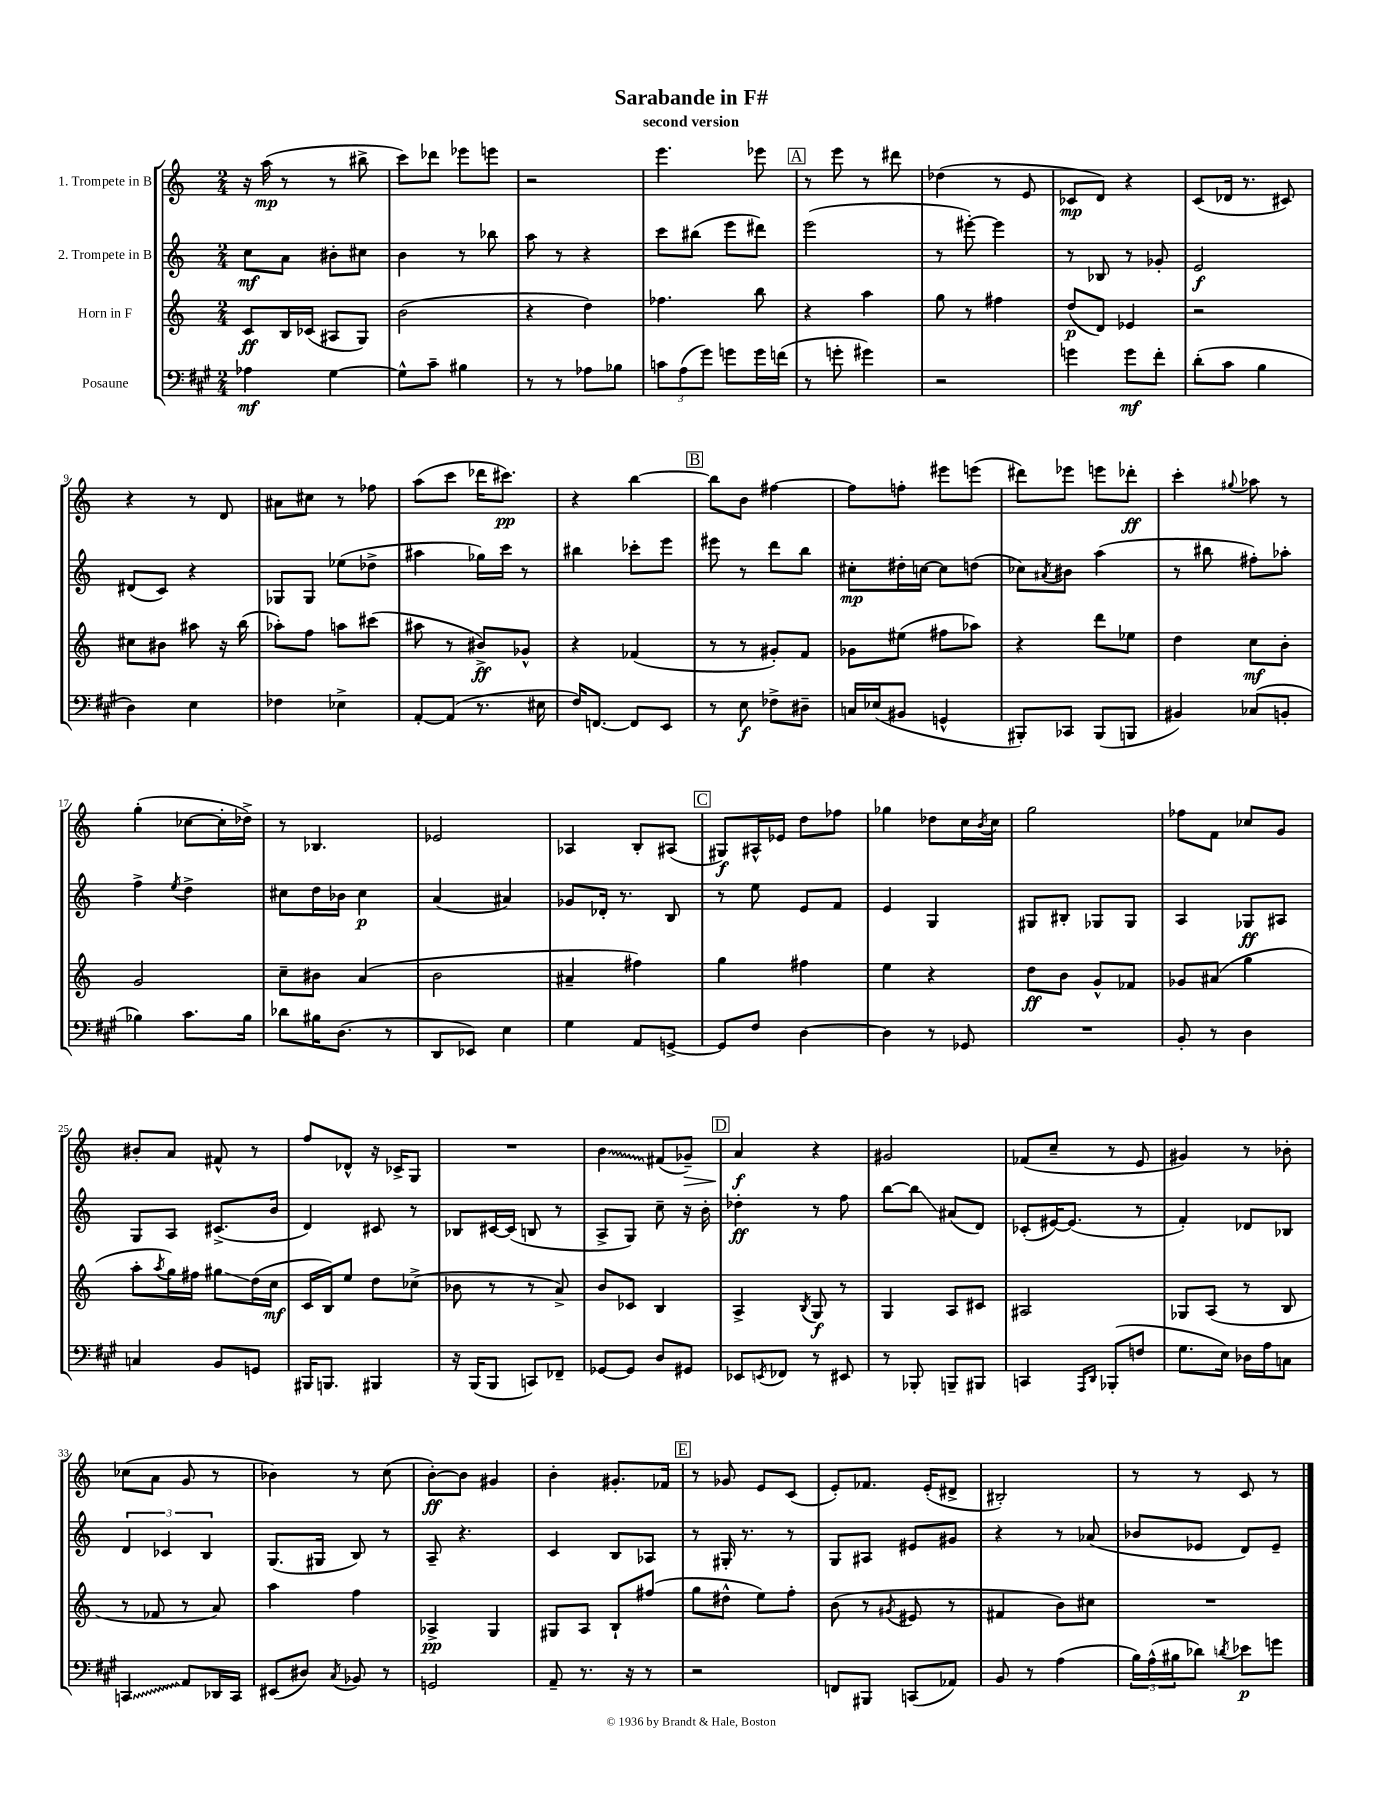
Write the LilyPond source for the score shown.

\header { title = "Sarabande in F#" subtitle = "second version" }
<<
\new StaffGroup <<
\new Staff = "s0" \with { instrumentName = "1. Trompete in B" } {
    \clef treble \key c \major \numericTimeSignature \time 2/4
    r16 a''16\mp( r8 r8 bis''8-> |
    c'''8) des'''8 ees'''8 e'''8 |
    r2 |
    e'''4. ees'''8 |
    \mark \markup { \box "A" } r8 e'''8 r8 dis'''8 |
    des''4( r8 e'8 |
    ces'8\mp d'8) r4 |
    c'8( des'16 r8. cis'8) |
    r4 r8 d'8 |
    ais'8 cis''8 r8 fes''8 |
    a''8( c'''8 des'''16 cis'''8.\pp) |
    r4 b''4~ |
    \mark \markup { \box "B" } b''8 b'8 fis''4~ |
    fis''8 f''8-. eis'''8 e'''8( |
    dis'''8) ees'''8 e'''8 des'''8-.\ff |
    c'''4-. \appoggiatura { gis''8 } aes''8 r8 |
    g''4-.( ces''8~ ces''16-. des''16->) |
    r8 bes4. |
    ees'2 |
    aes4 b8-. ais8( |
    \mark \markup { \box "C" } gis8\f) ais16-^ ees'16 d''8 fes''8 |
    ges''4 des''8 c''16 \acciaccatura { b'8 } c''16 |
    g''2 |
    fes''8 f'8 ces''8 g'8 |
    bis'8-. a'8 fis'8-^ r8 |
    f''8 des'8-^ r16 ces'16-> g8 |
    R2 |
    \once \override Glissando.style = #'zigzag b'4\glissando fis'8( ges'8--\>) |
    \mark \markup { \box "D" } a'4\f\! r4 |
    gis'2 |
    fes'8( c''8-- r8 e'8 |
    gis'4) r8 bes'8-. |
    ces''8( a'8 g'8 r8 |
    bes'4) r8 c''8( |
    b'8~-.\ff) b'8 gis'4 |
    b'4-. gis'8.-. fes'16 |
    \mark \markup { \box "E" } r8 ges'8 e'8 c'8( |
    e'8-.) fes'8. e'16-.( dis'8-> |
    bis2-.) |
    r8 r8 c'8 r8 \bar "|." |
}
\new Staff = "s1" \with { instrumentName = "2. Trompete in B" } {
    \clef treble \key c \major \numericTimeSignature \time 2/4
    c''8\mf a'8 bis'8-. cis''8 |
    b'4 r8 bes''8 |
    a''8 r8 r4 |
    c'''8 bis''8( e'''8 dis'''8) |
    \mark \markup { \box "A" } e'''2( |
    r8 eis'''8~-.) eis'''4 |
    r8 bes8 r8 ges'8-. |
    e'2\f |
    dis'8( c'8) r4 |
    ges8 ges8 ees''8( des''8-> |
    ais''4 ges''16) c'''16 r8 |
    bis''4 ces'''8-. e'''8 |
    \mark \markup { \box "B" } eis'''8 r8 d'''8 b''8 |
    cis''8-.\mp dis''16-. c''16~ c''8 d''8( |
    ces''8) \acciaccatura { ais'8 } bis'8 a''4( |
    r8 bis''8 fis''8-.) aes''8-. |
    f''4-> \acciaccatura { e''8 } d''4-> |
    cis''8 d''16 bes'16 cis''4\p |
    a'4( ais'4) |
    ges'8 des'16-. r8. b8 |
    \mark \markup { \box "C" } r8 e''8 e'8 f'8 |
    e'4 g4 |
    gis8 bis8-. ges8 ges8 |
    a4 ges8\ff ais8 |
    g8 a8 cis'8.->( b'16 |
    d'4) cis'8 r8 |
    bes8 cis'16~ cis'16( b8 r8 |
    a8-> g8) c''8-- r16 b'16-. |
    \mark \markup { \box "D" } des''4-.\ff r8 f''8 |
    b''8~ b''8\glissando ais'8( d'8) |
    ces'8-.( eis'16~) eis'8.( r8 |
    f'4-.) des'8 bes8 |
    \tuplet 3/2 { d'4 ces'4 b4 } |
    g8.( gis16 b8) r8 |
    a8-- r4. |
    c'4 b8 aes8 |
    \mark \markup { \box "E" } r8 gis16-. r8. r8 |
    g8 ais8 eis'8 gis'8 |
    r4 r8 aes'8( |
    bes'8 ees'8 d'8) ees'8-- \bar "|." |
}
\new Staff = "s2" \with { instrumentName = "Horn in F" } {
    \clef treble \key c \major \numericTimeSignature \time 2/4
    c'8\ff b16 ces'16( ais8 g8) |
    b'2( |
    r4 d''4) |
    fes''4. b''8 |
    \mark \markup { \box "A" } r4 a''4 |
    g''8 r8 fis''4 |
    d''8\p( d'8) ees'4 |
    r2 |
    cis''8 bis'8 ais''8 r16 b''16( |
    aes''8-.) f''8 a''8 cis'''8( |
    ais''8 r8 bis'8->\ff) ges'8-^ |
    r4 fes'4( |
    \mark \markup { \box "B" } r8 r8 gis'8-.) f'8 |
    ges'8 eis''8( fis''8 aes''8) |
    r4 d'''8 ees''8 |
    d''4 c''8\mf b'8-. |
    g'2 |
    c''8-- bis'8 a'4( |
    b'2 |
    ais'4-- fis''4) |
    \mark \markup { \box "C" } g''4 fis''4 |
    e''4 r4 |
    d''8\ff b'8 g'8-^ fes'8 |
    ges'8 ais'8( g''4 |
    a''8-. \acciaccatura { a''8 } g''16) fis''16 gis''8\glissando d''16( c''16\mf |
    c'16 b16) e''8 d''8 ces''8->( |
    bes'8 r8 r8 a'8->) |
    b'8 ces'8 b4 |
    \mark \markup { \box "D" } a4-> \acciaccatura { b8 } g8\f r8 |
    g4 a8 cis'8 |
    ais2 |
    ges8 a8( r8 b8 |
    r8 fes'8 r8 a'8) |
    a''4 f''4 |
    aes4->\pp g4 |
    gis8 a8 b8-! fis''8( |
    \mark \markup { \box "E" } g''8 dis''8-^ e''8) f''8-. |
    b'8( r8 \acciaccatura { gis'8 } eis'8 r8 |
    fis'4 b'8) cis''8 |
    R2 \bar "|." |
}
\new Staff = "s3" \with { instrumentName = "Posaune" } {
    \clef bass \key a \major \numericTimeSignature \time 2/4
    aes4\mf gis4~ |
    gis8-^ cis'8-- bis4 |
    r8 r8 aes8 bes8 |
    \tuplet 3/2 { c'8 a8( gis'8) } g'8 g'16 f'16( |
    \mark \markup { \box "A" } r8 g'8-. gis'4) |
    r2 |
    g'4 g'8\mf fis'8-. |
    d'8-.( cis'8 b4 |
    d4) e4 |
    fes4 ees4-> |
    a,8~-. a,8( r8. eis16 |
    fis16) f,8.~ f,8 e,8 |
    \mark \markup { \box "B" } r8 e8\f fes8-> dis8-- |
    c16 ees16( bis,8 g,4-^ |
    bis,,8-.) ces,8 bis,,8( b,,8 |
    bis,4) ces8( b,8-. |
    bes4) cis'8. bes16 |
    des'8 bis16 d8.( r8 |
    d,8 ees,8) e4 |
    gis4 a,8 g,8~-> |
    \mark \markup { \box "C" } g,8 fis8 d4~ |
    d4 r8 ges,8 |
    R2 |
    b,8-. r8 d4 |
    c4 b,8 g,8 |
    bis,,16 b,,8. bis,,4 |
    r16 b,,16( b,,8 c,8) fes,8-- |
    ges,8~ ges,8 d8 gis,8 |
    \mark \markup { \box "D" } ees,8 \acciaccatura { e,8 } fes,8 r8 eis,8 |
    r8 bes,,8-. b,,8-- bis,,8 |
    c,4 \grace { a,,16 d,16 } bes,,8-.( f8 |
    gis8. e16) des16 a16 c8 |
    \once \override Glissando.style = #'zigzag c,4\glissando a,8 des,16 c,16 |
    eis,8( dis8) \acciaccatura { cis8 } bes,8 r8 |
    g,2 |
    a,8-- r8. r16 r8 |
    \mark \markup { \box "E" } r2 |
    f,8 bis,,8 c,8( aes,8) |
    b,8 r8 a4( |
    \tuplet 3/2 { b16) a16-^( bis16 } des'8) \acciaccatura { d'8 } ees'8\p g'8 \bar "|." |
}
>>
>>
